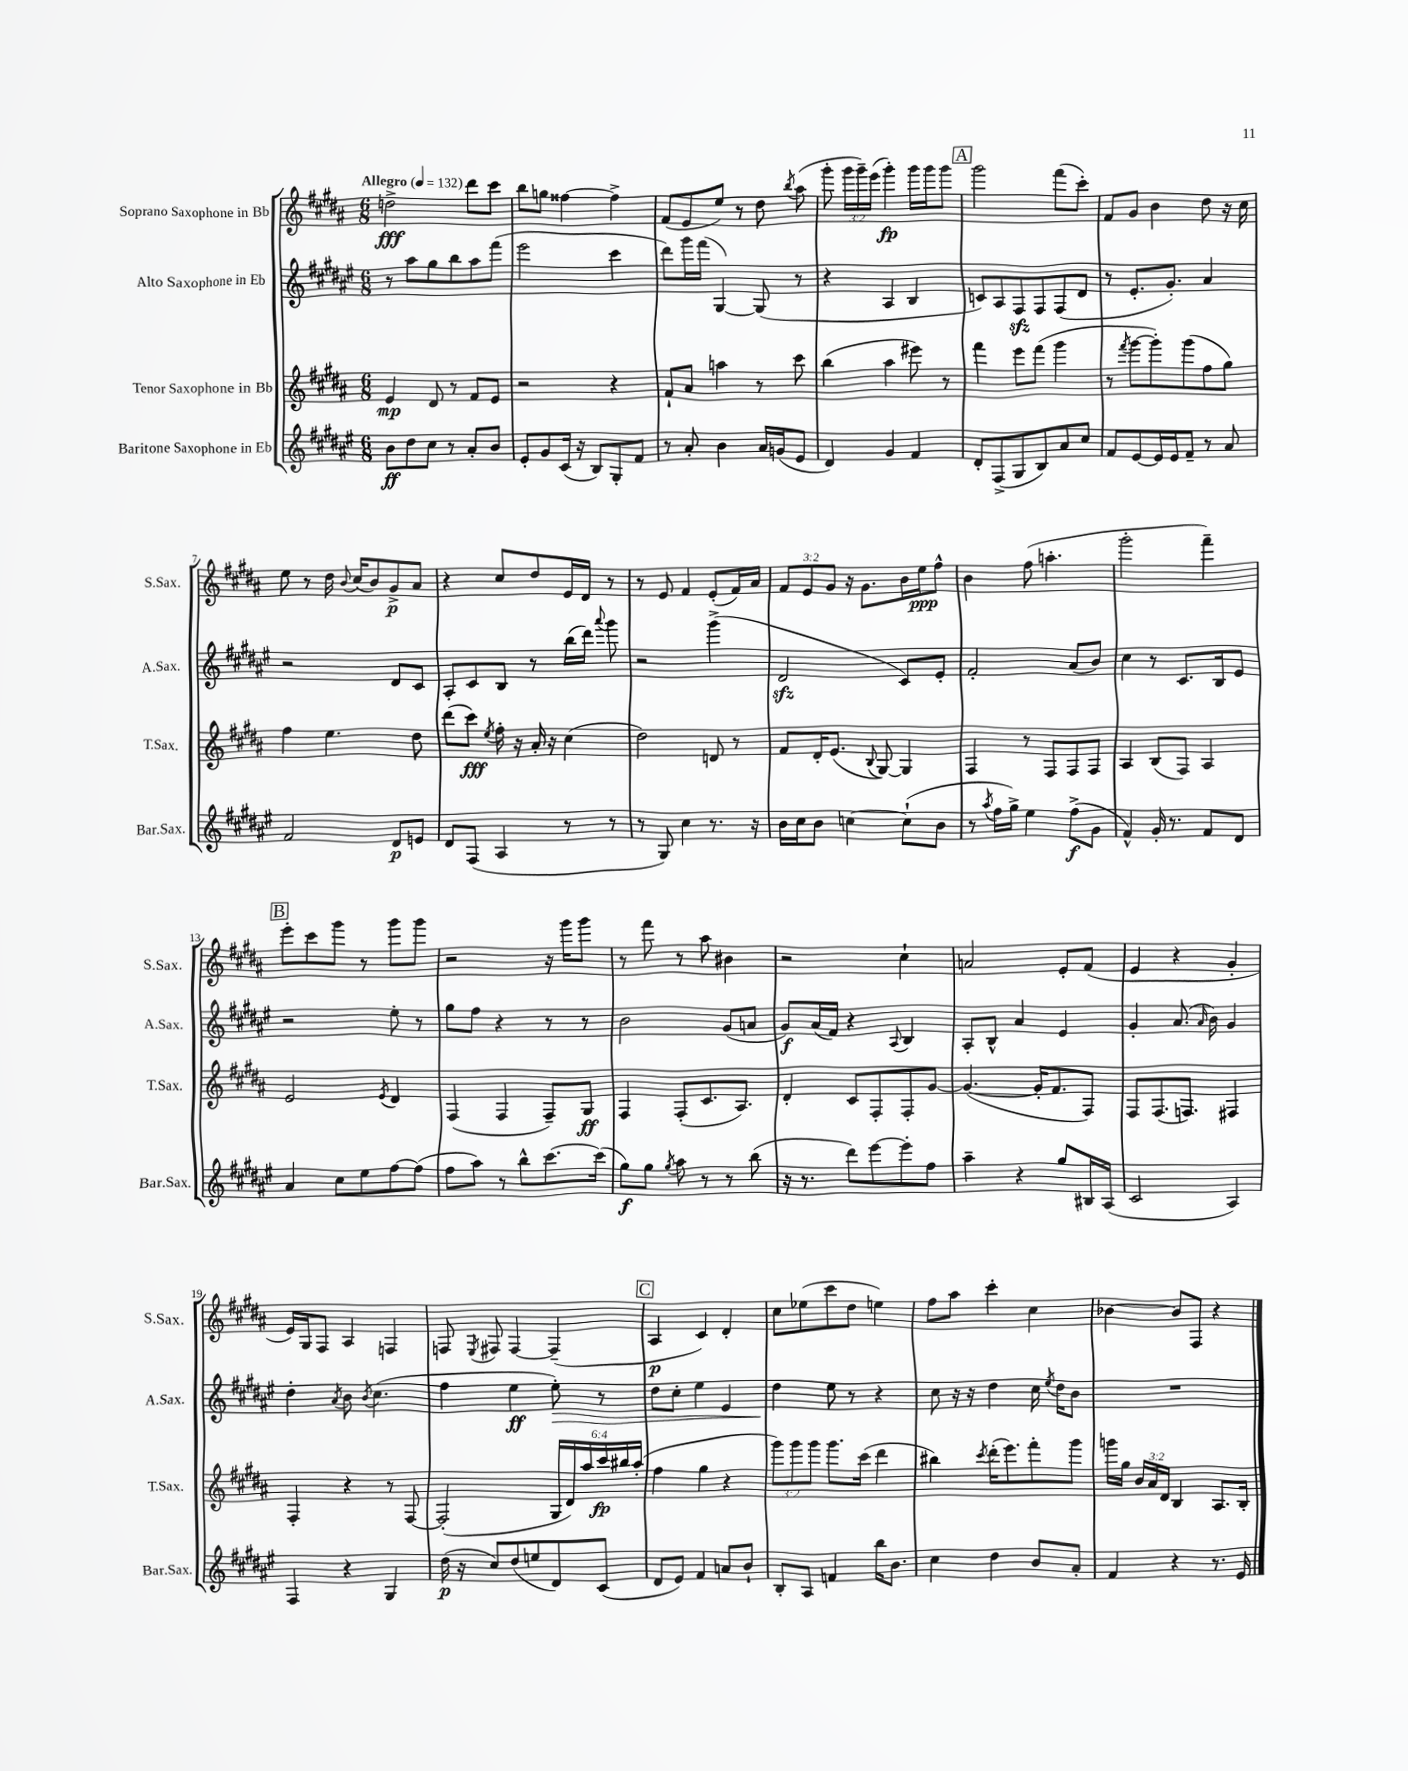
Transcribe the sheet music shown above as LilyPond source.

<<
\new StaffGroup <<
\new Staff = "s0" \with { instrumentName = "Soprano Saxophone in Bb" shortInstrumentName = "S.Sax." } {
    \clef treble \key b \major \numericTimeSignature \time 6/8 \override Staff.TupletNumber.text = #tuplet-number::calc-fraction-text \tempo "Allegro" 4 = 132
    \autoBeamOff d''2->\fff dis'''8[ cis'''8] |
    b''8[ g''8] fisis''4~ fisis''4-> |
    fis'8[( e'8 e''8]) r8 dis''8 \acciaccatura { b''8 } ais''8( |
    gis'''8-. \tuplet 3/2 { gis'''16[ gis'''16--) e'''16]( } gis'''4-.\fp) gis'''16[ gis'''16 gis'''8] |
    \mark \markup { \box "A" } gis'''2 fis'''8[( cis'''8]-.) |
    fis'8[ gis'8] b'4 dis''8 r16 cis''16 |
    e''8 r8 dis''16 \appoggiatura { b'8 } cis''16[( b'8) gis'8->\p ais'8] |
    r4 cis''8[ dis''8 e'16 dis'16] r8 |
    r8 e'8 fis'4 e'8[-.( fis'16) ais'16] |
    \tuplet 3/2 { fis'8[ e'8 gis'8] } r16 gis'8.[ b'16 e''16\ppp fis''8]-^ |
    b'4 fis''8( a''4.-. |
    gis'''2-. fis'''4--) |
    \mark \markup { \box "B" } e'''8[-. cis'''8 gis'''8] r8 gis'''8[ gis'''8] |
    r2 r16 gis'''16[ gis'''8] |
    r8 fis'''8 r8 ais''8 bis'4 |
    r2 cis''4-! |
    a'2 e'8[-. fis'8]( |
    e'4 r4 gis'4-. |
    e'16[) gis16 fis8] ais4 f4 |
    f8 \acciaccatura { e8 } fis8 fis4~ fis4--( |
    \mark \markup { \box "C" } ais4\p cis'4) dis'4-. |
    cis''8[ ees''8( cis'''8 dis''8] e''4) |
    fis''8[ ais''8] cis'''4-. cis''4 |
    bes'4~ bes'8[ fis8] r4 \bar "|." |
}
\new Staff = "s1" \with { instrumentName = "Alto Saxophone in Eb" shortInstrumentName = "A.Sax." } {
    \clef treble \key fis \major \numericTimeSignature \time 6/8
    \autoBeamOff r8 ais''8[ gis''8 b''8 ais''8 fis'''8]( |
    eis'''2 cis'''4 |
    dis'''8[) gis'''16 fis'''16]( gis4~) gis8( r8 |
    r4 ais4 b4 |
    \mark \markup { \box "A" } c'8[) ais8 fis8\sfz fis8 fis8( dis'8] |
    r8 eis'8.[-. gis'8.]-.) ais'4 |
    r2 dis'8[ cis'8] |
    ais8[-. cis'8 b8] r8 b''16[( dis'''16]) \appoggiatura { ais'''8 } gis'''8 |
    r2 gis'''4->( |
    dis'2\sfz cis'8[) eis'8]-. |
    fis'2-. ais'8[( b'8]) |
    cis''4 r8 cis'8.[ b16 eis'8] |
    \mark \markup { \box "B" } r2 eis''8-. r8 |
    gis''8[ fis''8] r4 r8 r8 |
    b'2 gis'8[( a'8] |
    gis'8[\f) ais'16( fis'16]) r4 \appoggiatura { ais8 } b4 |
    ais8[-. b8]-^ ais'4 eis'4 |
    gis'4-. ais'8.( \grace { ais'16 } b'16) gis'4 |
    dis''4-. \acciaccatura { ais'8 } b'8 \acciaccatura { b'8 } cis''4.( |
    fis''4 eis''4\ff eis''8-.\>) r8 |
    \mark \markup { \box "C" } dis''8[ cis''8]-. eis''4 eis'4 |
    dis''4\! eis''8 r8 r4 |
    cis''8 r16 r16 dis''4 cis''16 \acciaccatura { eis''8 } dis''16[ b'8] |
    R2. \bar "|." |
}
\new Staff = "s2" \with { instrumentName = "Tenor Saxophone in Bb" shortInstrumentName = "T.Sax." } {
    \clef treble \key b \major \numericTimeSignature \time 6/8 \override Staff.TupletNumber.text = #tuplet-number::calc-fraction-text
    \autoBeamOff e'4\mp dis'8 r8 fis'8[ e'8] |
    r2 r4 |
    fis'8[-! ais'8] a''4 r8 cis'''8 |
    b''4( ais''4 eis'''8) r8 |
    \mark \markup { \box "A" } fis'''4 e'''8[ fis'''8]( gis'''4 |
    r8 \acciaccatura { fis'''8 } gis'''8[~ gis'''8-.) gis'''8( fis''8 gis''8]) |
    fis''4 e''4. dis''8 |
    dis'''8[( cis'''8]\fff) \acciaccatura { e''8 } fis''16-. r16 ais'16-. r16 cis''4( |
    dis''2) d'8 r8 |
    fis'8[ dis'16-. e'8.]( \appoggiatura { b8 } gis8~) gis4 |
    fis4 r8 fis8[ fis8 fis8] |
    ais4 b8[( fis8]) ais4 |
    \mark \markup { \box "B" } e'2 \acciaccatura { e'8 } dis'4 |
    fis4( fis4 fis8[--) gis8]\ff |
    fis4 fis8[-.( cis'8. ais8.]) |
    dis'4-. cis'8[ fis8-. fis8-. gis'8]~ |
    gis'4.~( gis'16[-. fis'8. fis8]) |
    fis8[ fis8.( f8.]) fis4 |
    fis4-. r4 r8 fis8~ |
    fis2-.( \tuplet 6/4 { gis16[ dis'16) ais''16 cis'''16\fp bis''16 ais''16]-.( } |
    \mark \markup { \box "C" } fis''4 gis''4 r4 |
    \tuplet 3/2 { gis'''8[) gis'''8 gis'''8] } gis'''8.[ cis'''16]( dis'''4 |
    bis''4) \acciaccatura { cis'''8 } dis'''16[-.( e'''8.) fis'''8-. gis'''8] |
    g'''16[ gis''16] \tuplet 3/2 { b'16[ ais'16 dis'16] } b4 ais8.[ b16]-. \bar "|." |
}
\new Staff = "s3" \with { instrumentName = "Baritone Saxophone in Eb" shortInstrumentName = "Bar.Sax." } {
    \clef treble \key fis \major \numericTimeSignature \time 6/8
    \autoBeamOff b'8[\ff dis''8 cis''8] r8 ais'8[-. b'8] |
    eis'8[-. gis'8 cis'16]( r16 b8[) gis8-. fis'8] |
    r8 ais'8-. b'4 ais'16[ g'16( eis'8] |
    dis'4) gis'4 fis'4 |
    \mark \markup { \box "A" } dis'8[-. fis8->( gis8 b8) ais'8 cis''8] |
    fis'8[ eis'8~ eis'16 eis'16 fis'8]-- r8 ais'8 |
    fis'2 dis'8[\p e'8] |
    dis'8[ fis8]( ais4 r8 r8 |
    r8 gis8) cis''4 r8. r16 |
    b'16[ cis''16 b'8] c''4~ c''8[-!( b'8] |
    r8 \acciaccatura { ais''8 } fis''16[ gis''16]->) eis''4 fis''8[->\f( gis'8] |
    fis'4-^) gis'16-. r8. fis'8[ dis'8] |
    \mark \markup { \box "B" } ais'4 cis''8[ eis''8 fis''8~ fis''8]( |
    fis''8[ ais''8]) r8 b''8[-^ cis'''8.~ cis'''16]( |
    gis''8[\f) gis''8] \acciaccatura { gis''8 } ais''8 r8 r8 b''8( |
    r16 r8. dis'''8[) eis'''8~ eis'''8-. fis''8] |
    ais''4-- r4 gis''8[ bis16 ais16]( |
    cis'2 ais4) |
    fis4 r4 gis4 |
    dis''16\p( r16 cis''8[) dis''8( e''8 dis'8) cis'8]( |
    \mark \markup { \box "C" } dis'8[ eis'8]) fis'4 a'8[ b'8]-! |
    b8[-. ais8] f'4 b''16[ b'8.] |
    cis''4 dis''4 b'8[ ais'8]-. |
    fis'4 r4 r8. eis'16 \bar "|." |
}
>>
>>
